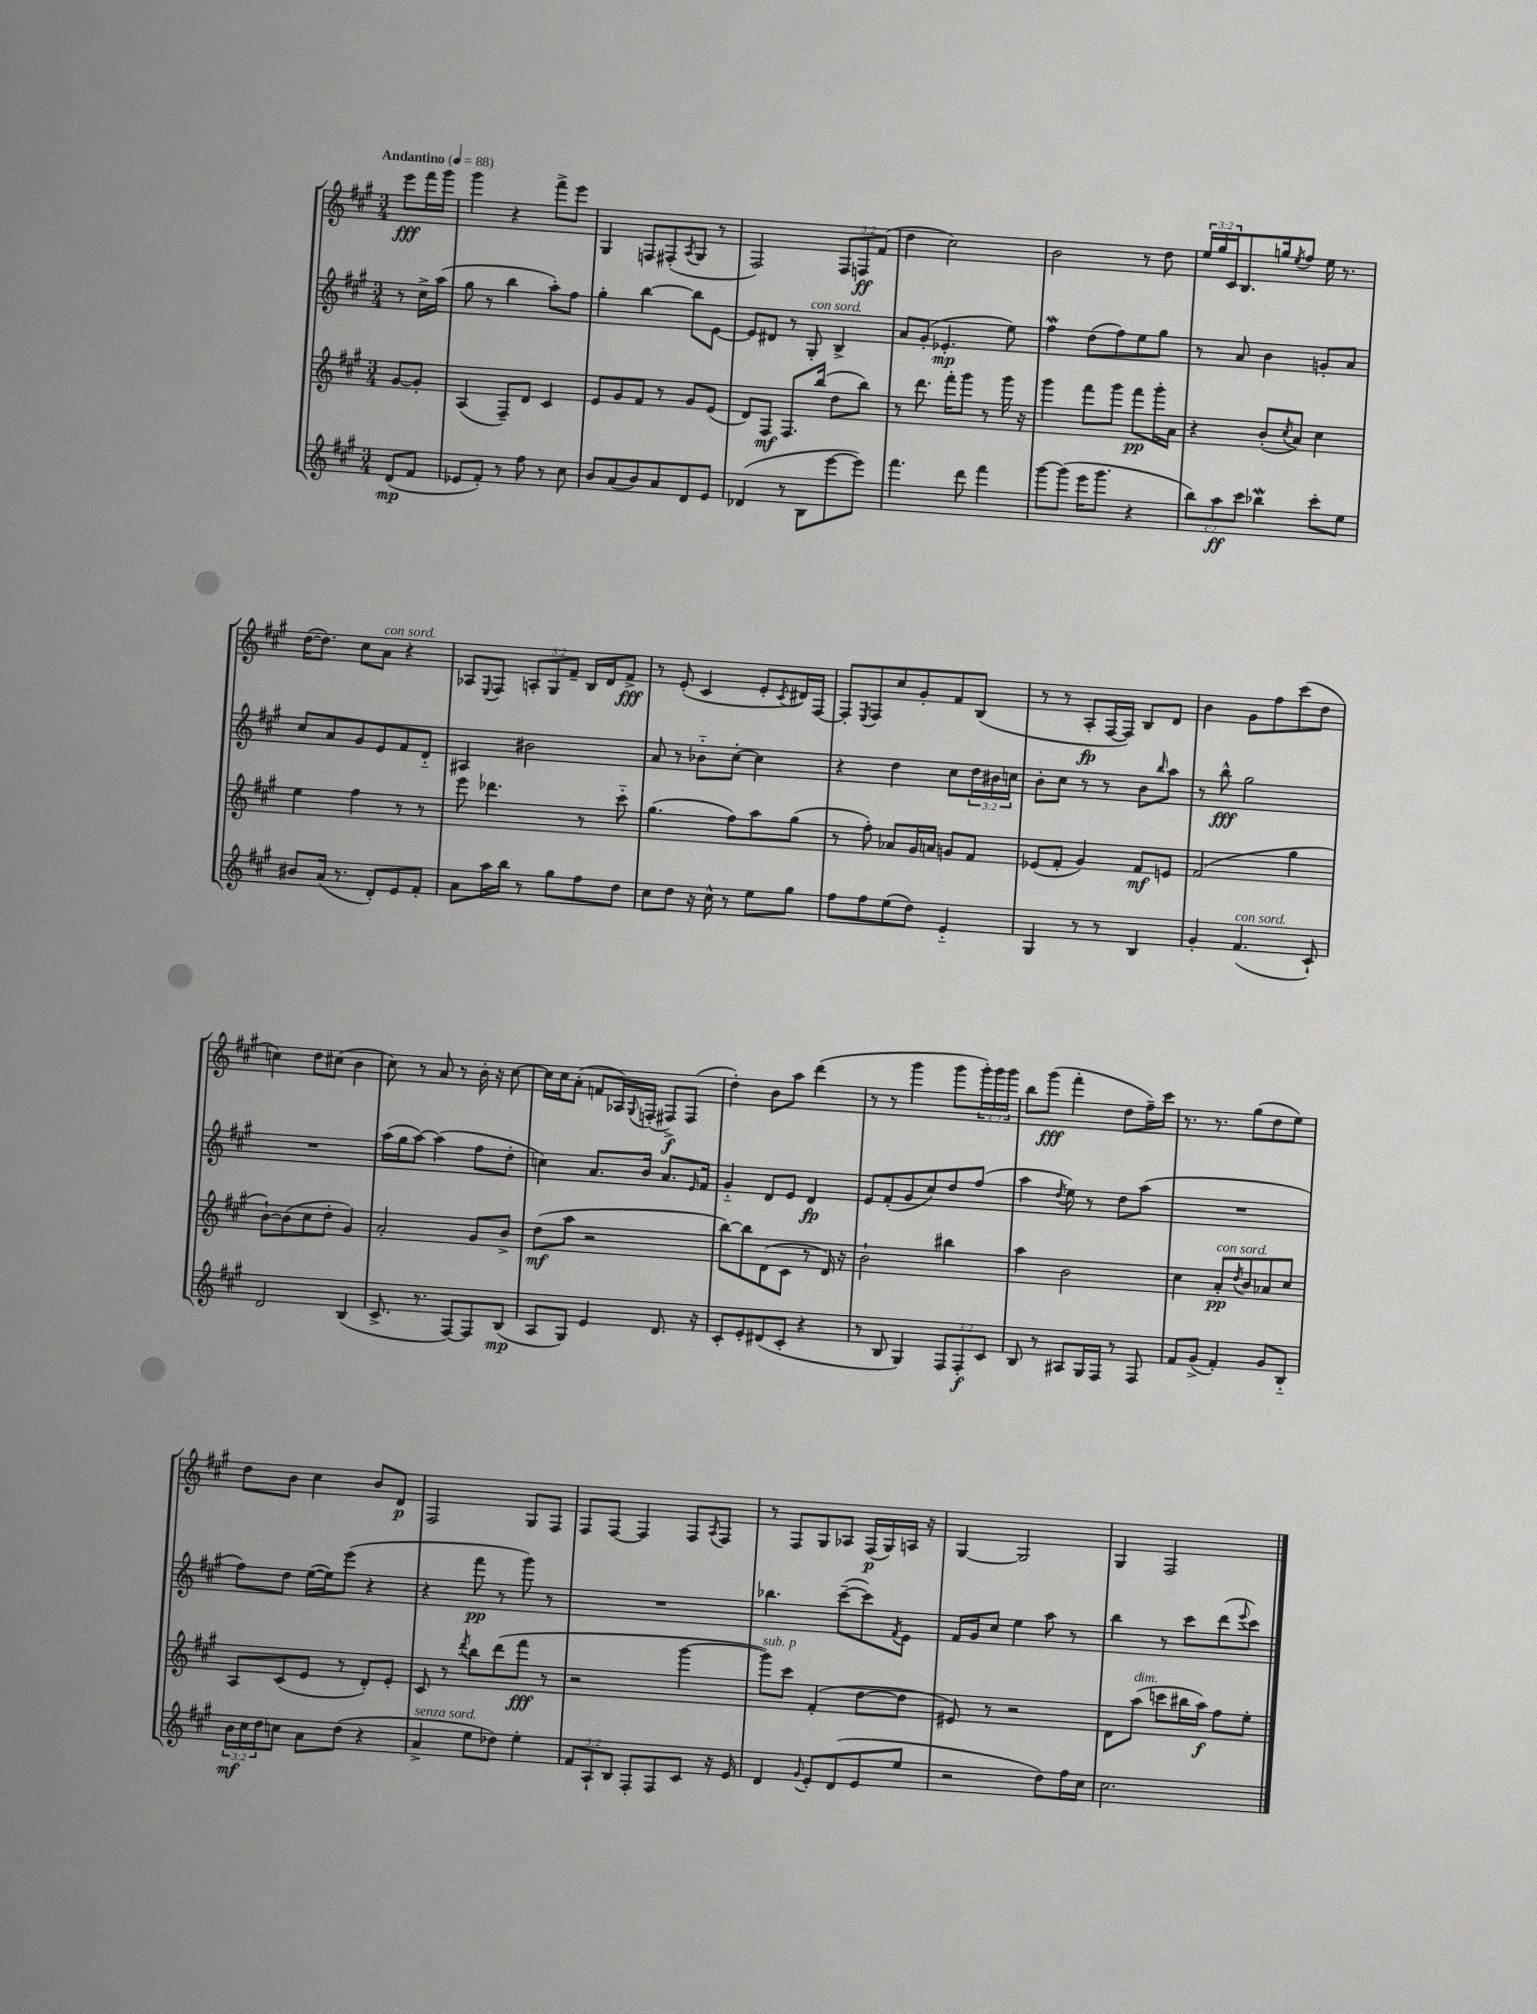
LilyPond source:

<<
\new StaffGroup <<
\new Staff = "s0" {
    \clef treble \key a \major \numericTimeSignature \time 3/4 \override Staff.TupletNumber.text = #tuplet-number::calc-fraction-text \partial 4 \tempo "Andantino" 4 = 88
    e'''8\fff fis'''16 gis'''16 |
    gis'''4 r4 fis'''8-> e'''8 |
    gis4 f8 fis8-.( \acciaccatura { a8 } gis8 r8 |
    fis2) \tuplet 3/2 { fis8 f8\ff fis'8( } |
    d''4 cis''2) |
    b'2 r8 d''8 |
    \tuplet 3/2 { e''16 gis''16 cis'16 } b8. g''16 \acciaccatura { e''8 } fis''8 e''16 r8. |
    d''16~( d''8.) cis''8 a'8^\markup { \italic "con sord." } r4 |
    aes8 \appoggiatura { e8 } fis8 \tuplet 3/2 { a8-. gis8 fis'8-- } b16 d'16 fis'8->\fff |
    r8 e'8-.( cis'4 e'8-. \acciaccatura { cis'8 } dis'16) fis16~ |
    fis8-. \acciaccatura { e8 } fis8 cis''8 gis'8-. fis'8 b8( |
    r8 r8 a8-.\fp fis16~ fis16) b8 d'8 |
    b'4 gis'8 fis''8 cis'''8( d''8 |
    c''4) d''8 cis''8( b'4 |
    cis''8) r8 a'8 r8 b'16-. r16 cis''8~ |
    cis''16 cis''16 a'8-.( f'8 aes16) \appoggiatura { gis8 } f16-.( fis8->\f) fis8( |
    d''4-.) b'8 a''8 d'''4( |
    r8 r8 gis'''4 gis'''8 \tuplet 3/2 { gis'''16-.) gis'''16 gis'''16 } |
    b''8 gis'''8\fff( fis'''4-. d''8 fis''16--) cis'''16 |
    r8. r8. gis''8( d''8 e''8) |
    d''8 b'8 cis''4 b'8 d'8\p |
    fis2 gis8 fis8 |
    fis8 fis8~ fis4 fis8 \acciaccatura { a8 } fis8 |
    r8 fis8 gis8 aes8 fis16\p( gis16) a16 r16 |
    gis4~ gis2 |
    gis4 fis2 \bar "|." |
}
\new Staff = "s1" {
    \clef treble \key a \major \numericTimeSignature \time 3/4 \override Staff.TupletNumber.text = #tuplet-number::calc-fraction-text \partial 4
    r8 cis''16-> a''16( |
    gis''8 r8 b''4 a''8-.) fis''8 |
    gis''4-. b''4~ b''8 e'8~ |
    e'8 dis'8 r8 gis8-.^\markup { \italic "con sord." } b4-> |
    a'8 gis'8-.( ees'4.-.\mp e''8) |
    fis''4\mordent d''8( fis''8) e''8 gis''8 |
    r8 a'8 b'4 g'8-. a'8 |
    cis''8 a'8 gis'8 e'8 fis'8 d'8-_ |
    ais4 bis'2 |
    a'8 r8 bes'8-_ cis''8~-. cis''4 |
    r4 d''4 cis''8 \tuplet 3/2 { d''16 bis'16 c''16 } |
    b'8-. cis''8 r8 r8 b'8 \grace { b''16 } a''8 |
    r8 b''8-^\fff gis''2 |
    R2. |
    a''16( gis''16 a''8~) a''4( fis''8 d''8-. |
    c''4) a'8. b'16 a'8. \grace { e'16 } fis'16 |
    gis'4-_ d'8 e'8 d'4\fp |
    e'8 fis'8-.( gis'8 cis''8) d''8 fis''8( |
    a''4 \acciaccatura { d''8 } e''8) r8 d''8 a''8( |
    R2. |
    fis''8) d''8 e''16~( e''16) e'''8( r4 |
    r4 fis'''8\pp r8 gis'''8) r8 |
    R2. |
    bes''4. cis'''8~--( cis'''8) \acciaccatura { fis'8 } e'8 |
    fis'16 gis'16 cis''8 e''4 a''8 r8 |
    b''4 r8 cis'''8 d'''8( \appoggiatura { e'''8 } cis'''8) \bar "|." |
}
\new Staff = "s2" {
    \clef treble \key a \major \numericTimeSignature \time 3/4 \partial 4
    gis'8~ gis'8-. |
    a4( fis8--) d'8 cis'4 |
    e'8 gis'8 fis'8 r8 gis'8 e'8( |
    d'8) fis8\mf fis8. b''16( d''8 b''8) |
    r8 d'''8. fis'''16-. gis'''8 r8 gis'''16 r16 |
    gis'''4 fis'''8 gis'''8 fis'''8\pp gis'''16-. a'16 |
    r4 b'8-.( \acciaccatura { cis''8 } a'8) cis''4 |
    e''4 fis''4 r8 r8 |
    e'''8 des'''4. r8 cis'''8-_ |
    gis''4.( fis''8) a''8 gis''8( |
    r8 fis''8-.) aes'8 gis'16 a'16 g'8 fis'8 |
    ees'8( fis'8-. gis'4) fis'8\mf e'8 |
    fis'2( gis''4 |
    b'8~-!) b'8( cis''8 d''8-. gis'4) |
    a'2-. gis'8 b'8-> |
    d''8\mf( a''8 r2 |
    b''8~) b''8 d'8( cis'8 r8 d'16) r16 |
    b'2-! bis''4 |
    a''4 b'2 |
    cis''4 a'8-.\pp^\markup { \italic "con sord." } \acciaccatura { d''8 } b'8 aes'8 cis''8 |
    a8 cis'8( e'8 r8 d'8-.) e'8-. |
    cis'8 r8 \acciaccatura { d'''8 } b''8 d'''8( fis'''8\fff r8 |
    r2 gis'''4~ |
    gis'''8^\markup { \italic "sub. p" }) cis'''8 fis'4-.( d''8~ d''8 |
    eis'8) r8 r2 |
    d'8 a''8^\markup { \italic "dim." }( c'''8 bis''16 a''16\f) fis''8 e''8-. \bar "|." |
}
\new Staff = "s3" {
    \clef treble \key a \major \numericTimeSignature \time 3/4 \override Staff.TupletNumber.text = #tuplet-number::calc-fraction-text \partial 4
    d'8\mp( fis'8 |
    ees'8 fis'8-.) r8 fis''8 r8 cis''8 |
    b'8 a'8( b'8) a'8 d'8 e'8 |
    des'4( r8 b8 e'''8~ e'''8) |
    fis'''4. d'''8 fis'''4 |
    gis'''8~ gis'''8( e'''16 gis'''8. r4 |
    \tuplet 3/2 { b''8) a''8\ff cis'''8 } bes''4\mordent cis'''8-. e''8 |
    bis'8 a'16( r8. d'8-.) e'8 fis'8-. |
    a'8 a''16 b''16 r8 gis''8 fis''8 d''8 |
    cis''8 d''8 r16 cis''16-^ r8 e''8 gis''8 |
    fis''8 fis''8 e''8( d''8) e'4-_ |
    gis4 r8 r8 b4 |
    gis'4-. fis'4.^\markup { \italic "con sord." }( cis'8-!) |
    d'2 b4( |
    cis'8.-> r8. fis8~) fis8 b8\mp( |
    a8 gis8) e'4 d'8. r16 |
    cis'8-. e'8-. dis'8( cis'8-. r4 |
    r8 b8 gis4) \tuplet 3/2 { fis8 fis8-.\f cis'8 } |
    b8 r8 ais8 gis16 fis16 r8 fis8 |
    fis'8 gis'8->( fis'4-.) gis'8 b8-_ |
    \tuplet 3/2 { b'16\mf cis''16 d''16 } c''8 a'8 d''8( r4 |
    a'4->^\markup { \italic "senza sord." } e''8 des''8) e''4-. |
    \tuplet 3/2 { fis'8 a8-! b8 } fis8-. fis8 cis'8 r16 e'16 |
    d'4 \appoggiatura { gis'8 } e'8-. d'8( e'8 e''8 |
    r2 d''8) fis''16 cis''16 |
    cis''2. \bar "|." |
}
>>
>>
\layout { \context { \Score \remove "Bar_number_engraver" } }
